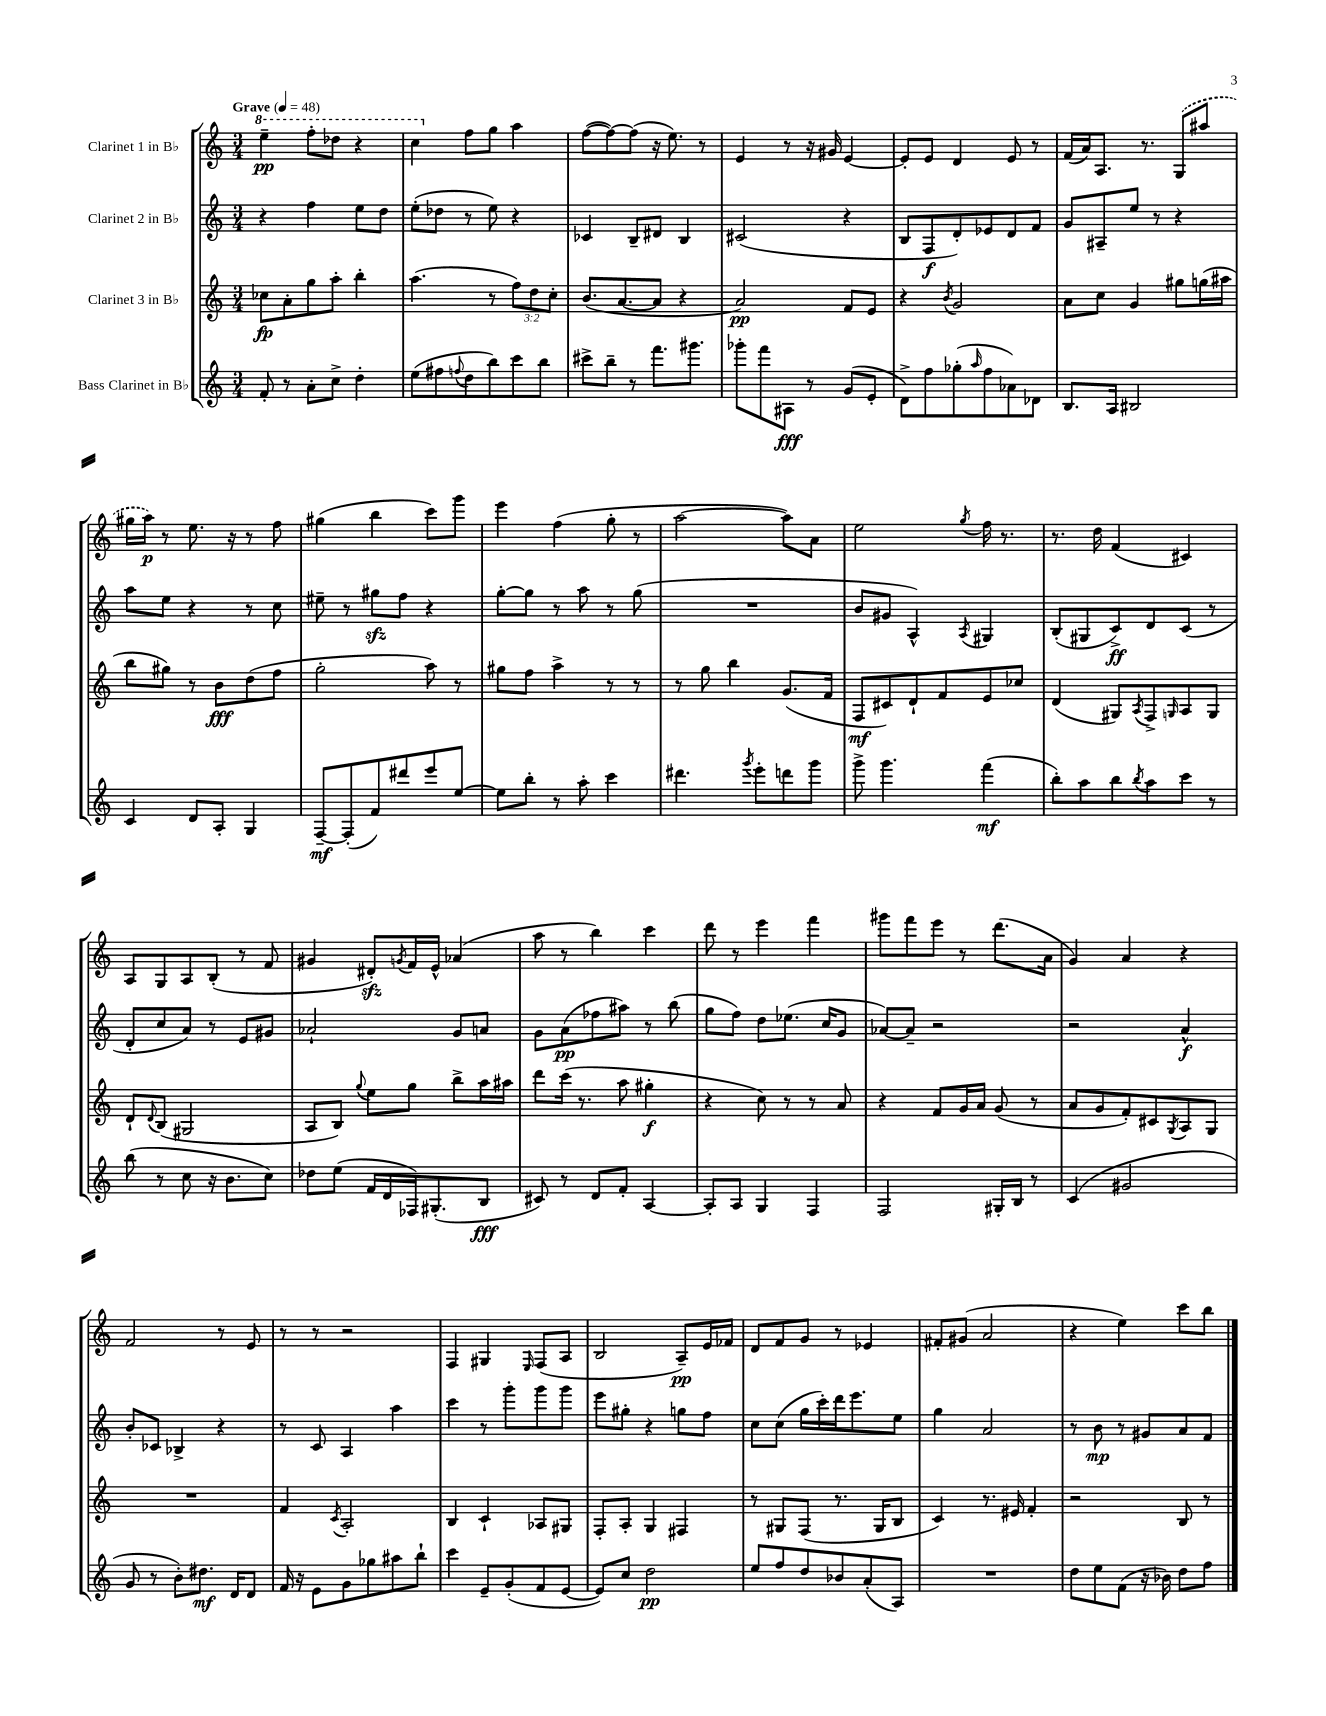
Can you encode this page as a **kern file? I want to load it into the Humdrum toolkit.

**kern	**kern	**kern	**kern
*staff4	*staff3	*staff2	*staff1
*clefG2	*clefG2	*clefG2	*clefG2
*k[]	*k[]	*k[]	*k[]
*M3/4	*M3/4	*M3/4	*M3/4
*MM48	*MM48	*MM48	*MM48
8f'	8cc-	4r	4eee~
8r	8a'	.	.
8a'	8gg	4ff	8fff'
8cc^	8aa'	.	8ddd-
4dd'	4bb'	8ee	4r
.	.	8dd	.
=	=	=	=
(8ee	(4.aa	(8ee'	4ccc
8ff#	.	8dd-	.
8qqff	.	.	.
8dd	.	8r	8ff
8bb)	8r	8ee)	8gg
8ccc	12ff)	4r	4aa
.	12dd	.	.
8bb	.	.	.
.	12cc'	.	.
=	=	=	=
8ccc#^	(8.b	4c-	([8ff
8bb~	.	.	8ff_)
.	[8.a	.	.
8r	.	8B~	(8ff]
8.fff	8a]	8d#	16r
.	.	.	8.ee)
.	4r	4B	.
8.ggg#	.	.	.
.	.	.	8r
=	=	=	=
8ggg-'	2a)	(2c#	4e
8fff	.	.	.
8A#	.	.	8r
8r	.	.	16r
.	.	.	16g#
(8g	8f	4r	[4e
8e'	8e	.	.
=	=	=	=
8d^)	4r	8B	8e']
8ff	.	8F	8e
.	8qb	.	.
(8gg-'	2g	8d')	4d
16qqaa	.	.	.
8ff	.	8e-	.
8a-)	.	8d	8e
8d-	.	8f	8r
=	=	=	=
8.B	8a	8g	(16f
.	.	.	16a)
.	8cc	8A#~	8.A
16A	.	.	.
2B#	4g	8ee	.
.	.	.	8.r
.	.	8r	.
.	8gg#	4r	(8G
.	(16gg	.	8aa#
.	16aa#	.	.
=	=	=	=
4c	8bb	8aa	16gg#
.	.	.	16aa)
.	8gg#)	8ee	8r
8d	8r	4r	8.ee
8A'	8b	.	.
.	.	.	16r
4G	(8dd	8r	8r
.	8ff	8cc	8ff
=	=	=	=
[8F~	2gg'	8ee#~	(4gg#
(8F']	.	8r	.
8f)	.	8gg#	4bb
8ddd#	.	8ff	.
8eee	8aa)	4r	8ccc)
[8ee	8r	.	8ggg
=	=	=	=
8ee]	8gg#	[8gg'	4eee
8bb'	8ff	8gg]	.
8r	4aa^	8r	(4ff
8aa'	.	8aa	.
4ccc	8r	8r	8gg'
.	8r	(8gg	8r
=	=	=	=
4.ddd#	8r	2.r	[2aa
.	8gg	.	.
.	4bb	.	.
8qggg	.	.	.
8eee'	.	.	.
8ddd	(8.g	.	8aa])
8ggg	.	.	8a
.	16f	.	.
=	=	=	=
8ggg^	8F	8b	2ee
4.ggg	8c#)	8g#	.
.	8d`	4A^^)	.
.	8f	.	.
.	.	8qA	8qgg
(4fff	8e	4G#	16ff
.	.	.	8.r
.	8cc-	.	.
=	=	=	=
8bb')	(4d	(8B'	8.r
8aa	.	8G#	.
.	.	.	16dd
8bb	8G#)	8c^)	(4f
8qbb	8qA	.	.
8aa	8F^	8d	.
.	16qqG	.	.
8ccc	8A	(8c	4c#)
8r	8G	8r	.
=	=	=	=
(8bb	8d`	8d'	8A
.	8qqd	.	.
8r	(8B	8cc	8G
8cc	2G#	8a)	8A
16r	.	8r	(8B'
8.b	.	.	.
.	.	8e	8r
8cc)	.	8g#	8f
=	=	=	=
8dd-	8A	2a-`	4g#
(8ee	8B)	.	.
.	8qqgg	.	.
16f	8ee	.	8d#')
16d	.	.	.
.	.	.	8qg
16F-)	8gg	.	16f
(8.G#'	.	.	16e^^
.	8bb^	8g	(4a-
8B	16aa	8a	.
.	16aa#	.	.
=	=	=	=
8c#)	8ddd	8g	8aa
8r	(16ccc	(8a	8r
.	8.r	.	.
8d	.	8ff-	4bb)
8f'	8aa	8aa#)	.
[4A	4gg#'	8r	4ccc
.	.	(8bb	.
=	=	=	=
8A']	4r	8gg	8ddd
8A	.	8ff)	8r
4G	8cc)	8dd	4eee
.	8r	(8.ee-	.
4F	8r	.	4fff
.	.	16cc	.
.	8a	8g	.
=	=	=	=
2F	4r	[8a-)	8ggg#
.	.	8a-~]	8fff
.	8f	2r	8eee
.	16g	.	8r
.	16a	.	.
16G#'	(8g	.	(8.ddd
16B	.	.	.
8r	8r	.	.
.	.	.	16a
=	=	=	=
(4c	8a	2r	4g)
.	8g	.	.
2g#	8f')	.	4a
.	8c#	.	.
.	8qG	.	.
.	8A	4a^^	4r
.	8G	.	.
=	=	=	=
8g	2.r	8b'	2f
8r	.	8c-	.
8b')	.	4B-^	.
8.dd#	.	.	.
.	.	4r	8r
16d	.	.	.
8d	.	.	8e
=	=	=	=
16f	4f	8r	8r
16r	.	.	.
8e	.	8c	8r
.	8qc	.	.
8g	2A'	4A	2r
8gg-	.	.	.
8aa#	.	4aa	.
8bb`	.	.	.
=	=	=	=
4ccc	4B	4ccc	4F
8e~	4c`	8r	4G#
(8g'	.	8ggg'	.
.	.	.	16qqE
8f	8A-	8ggg	(8F
[8e	8G#	8ggg	8A
=	=	=	=
8e])	8F'	8eee	2B
8cc	8A'	8gg#'	.
2dd	4G	4r	.
.	4F#	8gg	8A~)
.	.	8ff	16e
.	.	.	16f-
=	=	=	=
8ee	8r	8cc	8d
8ff	8G#	(8cc	8f
8dd	(8F	16gg	8g
.	.	16ccc')	.
8b-	8.r	16ddd	8r
.	.	8.eee	.
(8a'	.	.	4e-
.	16G#	.	.
8A)	8B	8ee	.
=	=	=	=
2.r	4c)	4gg	8f#'
.	.	.	(8g#
.	8.r	2a	2a
.	16e#	.	.
.	4f'	.	.
=	=	=	=
8dd	2r	8r	4r
8ee	.	8b	.
(8f	.	8r	4ee)
16r	.	8g#	.
16b-)	.	.	.
8dd	8B	8a	8ccc
8ff	8r	8f	8bb
==	==	==	==
*-	*-	*-	*-
